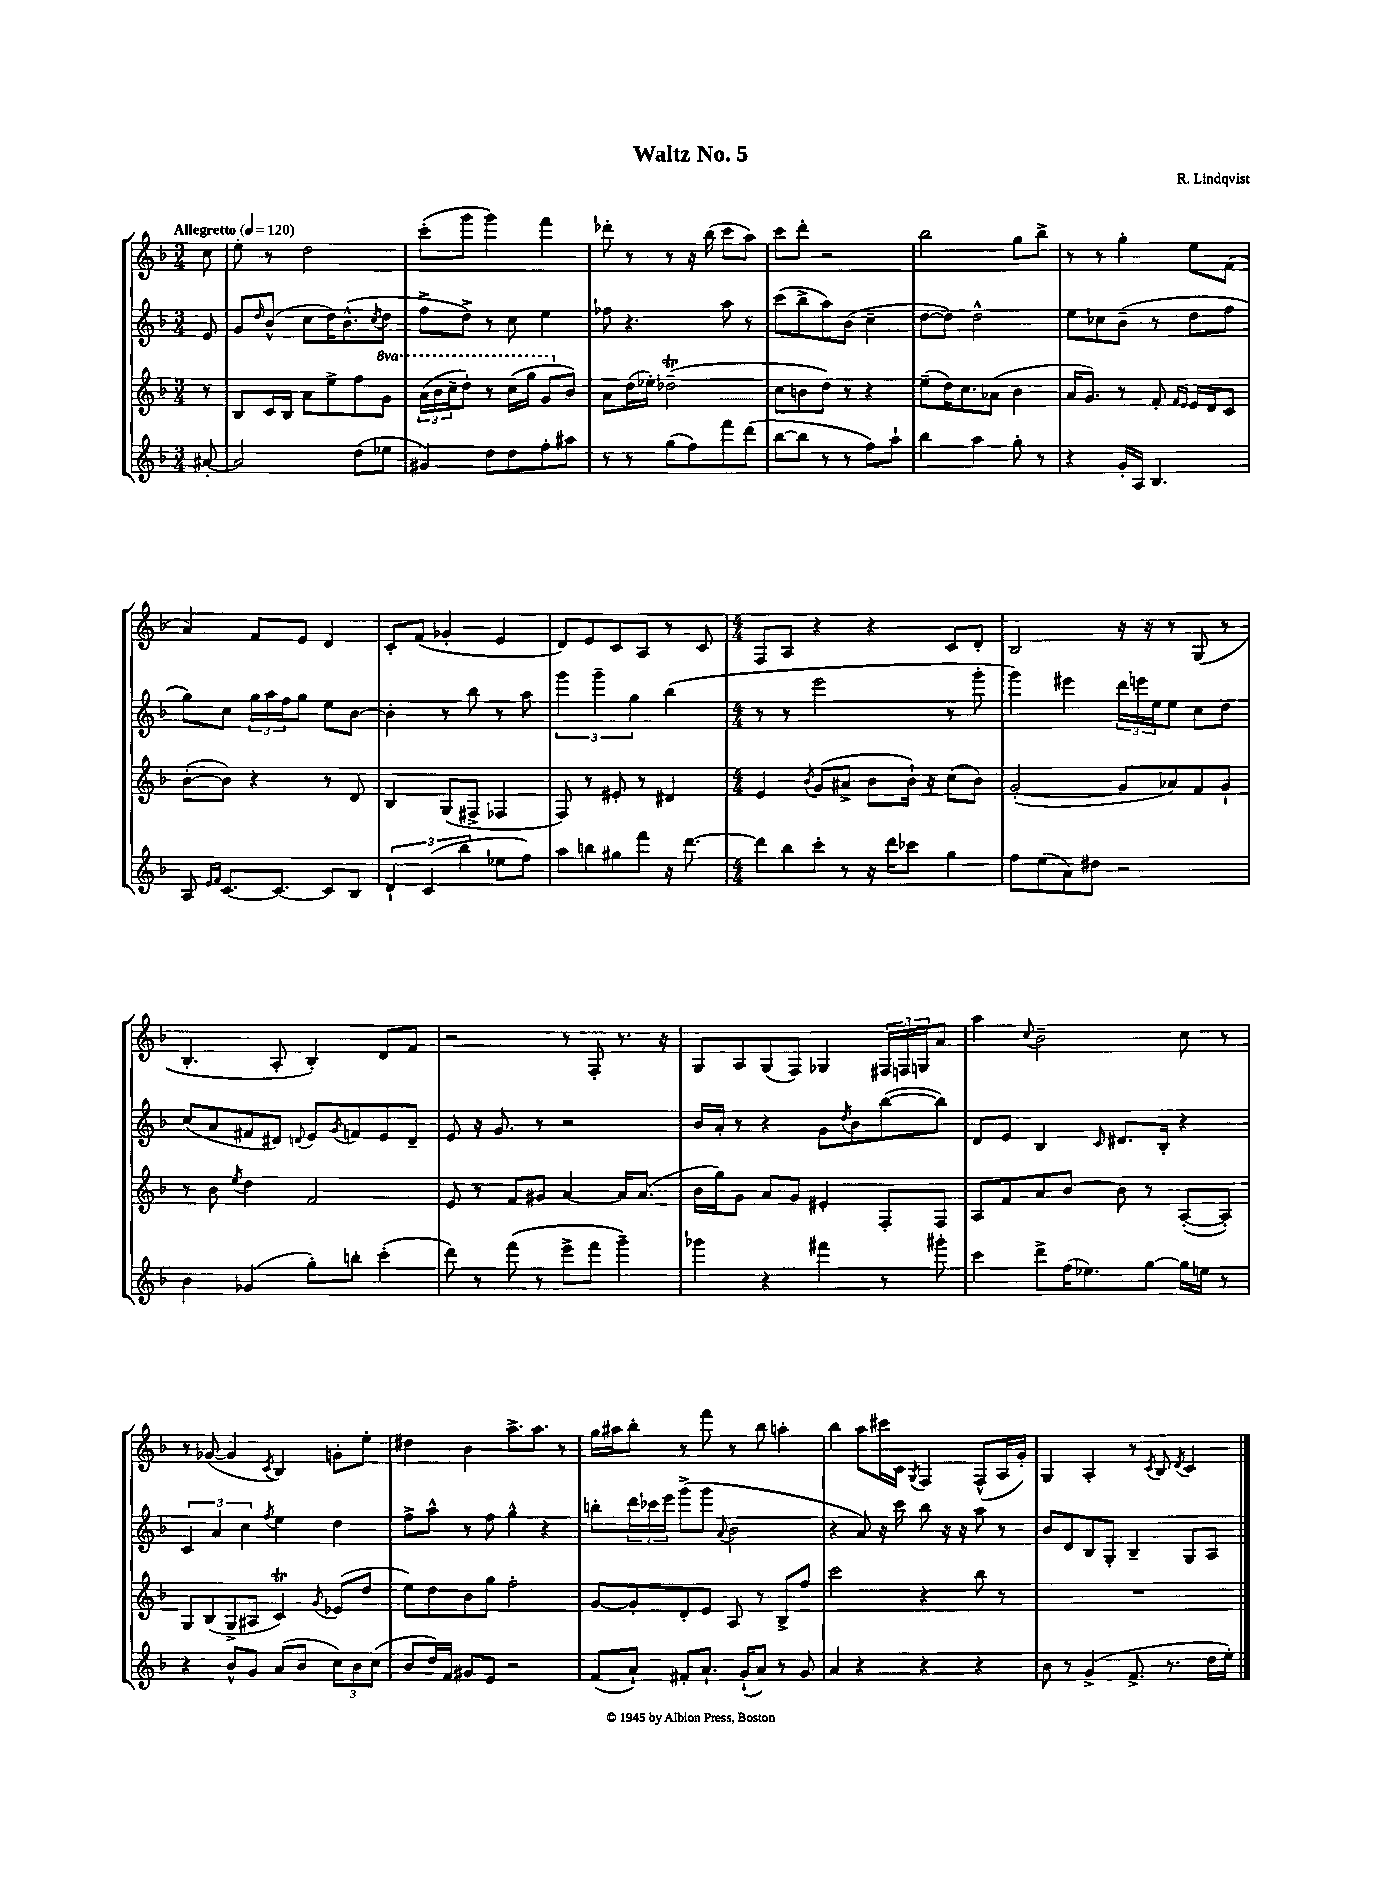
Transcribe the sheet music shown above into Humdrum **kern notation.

**kern	**kern	**kern	**kern
*part4	*part3	*part2	*part1
*staff4	*staff3	*staff2	*staff1
*clefG2	*clefG2	*clefG2	*clefG2
*k[b-]	*k[b-]	*k[b-]	*k[b-]
*M3/4	*M3/4	*M3/4	*M3/4
*MM120	*MM120	*MM120	*MM120
=	=	=	=
!	!	!	!LO:TX:a:B:t=Allegretto
[8a#X'/	8r	8e/	8cc\
=1	=1	=1	=1
2a#/]	8B-/L	8g/L	8ee'\
.	.	16qqdd/	.
.	16c/L	(8b-^^/J	8r
.	16B-/JJ	.	.
.	8a\L	8cc\L	2dd\
.	8ee^\	16dd\K)	.
.	.	(8.b-^^\	.
(8dd\L	8ff\	.	.
.	.	8qcc/	.
*	*8va	*	*
8ee-X\J	8gg\J	8dd\J	.
=2	=2	=2	=2
4g#X/)	(24aa\LL	8ff^\L	(8ccc'\L
.	24bb-\	.	.
.	24ccc~\J	.	.
.	8ddd'\J)	8dd^\J)	8ggg\J
8dd\L	8r	8r	4ggg\)
8dd\	(16ccc\LL	8cc\	.
.	16ggg\JJ	.	.
8ff'\	8gg/L	4ee\	4fff\
*	*X8va	*	*
8aa#X\J	8b-/J)	.	.
=3	=3	=3	=3
8r	8a\L	8ff-X\	8ddd-X'\
8r	(16dd\L	4.r	8r
.	16ee-X'\JJ)	.	.
(8gg\L	(2dd-XT~\	.	8r
8ff\)	.	.	16r
.	.	.	(16bb-\
8fff\	.	8aa\	8ccc\L
(8ddd\J	.	8r	8aa\J)
=4	=4	=4	=4
[8bb-\L	8cc\L	(8ccc\L	8ccc\L
8bb-\J]	8bn\	8bb-^\	8ddd'\J
8r	8dd\J)	8aa\)	2r
8r	8r	(8b-\J	.
8ff\L)	4r	4cc~\	.
8aa`\J	.	.	.
=5	=5	=5	=5
4bb-\	(8ee~\L	[8dd\L	2bb-\
.	16dd\K)	8dd\J])	.
.	8.cc\	.	.
4aa\	.	2dd^^\	.
.	(8a-X\J	.	.
8gg'\	4b-\	.	8gg\L
8r	.	.	8bb-^\J
=6	=6	=6	=6
4r	16a/KL	8ee\L	8r
.	8.g/J)	.	.
.	.	8cc-X\	8r
16g'/LL	8r	(8b-~\J	4gg'\
16A/JJ	.	.	.
4.B-/	8f'/	8r	.
.	16qqf/LL	.	.
.	16qqe/JJ	.	.
.	16e/LL	8dd\L	8ee\L
.	16d/J	.	.
.	8c/J	8ff\J	(8f\J
!!LO:LB:g=z
=7	=7	=7	=7
8A/	([8b-'\L	8gg\L)	4a/)
16qqe/LL	.	.	.
16qqf/JJ	.	.	.
[8.c/L	8b-\J])	8cc\J	.
.	4r	24gg\LL	8f/L
.	.	24aa\	.
8.c/J_	.	.	.
.	.	24ff\J	.
.	.	8gg\J	8e/J
8c/L]	8r	8ee\L	4d/
8B-/J	8d/	[8b-\J	.
=8	=8	=8	=8
6d`/	4B-/	4b-'\]	8c'/L
.	.	.	(8f/J
(6c/	.	.	.
.	(8G/L	8r	4g-X'/
6bb-\	.	.	.
.	8F#X^/J	8bb-\	.
8ee-X\L	4F-X/	8r	4e/
8ff\J)	.	8aa\	.
=9	=9	=9	=9
8aa\L	8F/)	6ggg\	8d/L)
8bbn\	8r	.	8e/
.	.	6ggg~\	.
8gg#X\	8e#X'/	.	8c/
.	.	6gg\	.
8fff\J	8r	.	8A/J
16r	4d#X/	(4bb-\	8r
[8.ddd\	.	.	.
.	.	.	8c/
=10	=10	=10	=10
*M4/4	*M4/4	*M4/4	*M4/4
8ddd\L]	4e/	8r	8F/L
8bb-\	.	8r	8A/J
.	8qb-/	.	.
8ccc'\J	(8g/L	2eee\	4r
8r	8a#X^/J	.	.
16r	8b-\L	.	4r
16ddd\KL	.	.	.
8ccc-X\J	16b-`\Jk)	.	.
.	16r	.	.
4gg\	(8cc\L	8r	8c/L
.	8b-\J)	8ggg'\	8d'/J
=11	=11	=11	=11
8ff\L	([2g'/	4ggg\)	2B-/
(8ee\	.	.	.
8a\)	.	4eee#X\	.
8dd#X\J	.	.	.
2r	8g/L]	24ddd\LL	16r
.	.	24eeen\	.
.	.	.	16r
.	.	24ee\J	.
.	8a-X/)	8ee\J	8r
.	8f/	8cc\L	(8G/
.	8g`/J	8dd\J	8r
!!LO:LB:g=z
=12	=12	=12	=12
4b-\	8r	(8cc/L	4.B-'/
.	8b-\	8a/	.
.	8qee/	.	.
(4g-X/	4dd\	8f#X/	.
.	.	8d#X/J)	8A'/
.	.	8qqdn/	.
8gg'\L)	2f/	8e/L	4B-'/)
.	.	8qg/	.
8bbn'\J	.	8fn/	.
(4ccc'\	.	8e/	8d/L
.	.	8d~/J	8f/J
=13	=13	=13	=13
8ddd\)	8e/	8e/	2r
8r	8r	16r	.
.	.	8.g/	.
(8fff\	8f/L	.	.
8r	8g#X/J	8r	.
8eee^\L	[4a/	2r	8r
8fff\J	.	.	8F'/
4ggg~\)	16a/KL]	.	8.r
.	(8.a/J	.	.
.	.	.	16r
=14	=14	=14	=14
4ggg-X\	16b-\LL	16b-/LL	8G/L
.	16gg\J)	16a'/JJ	.
.	8g\J	8r	8A/
4r	8a/L	4r	(8G/
.	8g/J	.	8F/J)
4fff#X\	4e#X'/	8g\L	4G-X/
.	.	8qdd/	.
.	.	8b-\	.
8r	8F'/L	([8bb-\	24F#X/LL
.	.	.	24Fn/
.	.	.	24Gn/J
8ggg#X'\	8F/J	8bb-\J])	8a/J
=15	=15	=15	=15
4ccc\	8A/L	8d/L	4aa\
.	8f/	8e/J	.
.	.	.	8qqcc/
8ddd^\L	8a/	4B-/	2b-~\
(16ff\K	[8b-/J	.	.
8.ee-X\)	.	.	.
.	.	16qqc/	.
.	8b-\]	8.d#X/L	.
[8gg\J	8r	.	.
.	.	16B-'/Jk	.
16gg\LL]	([8A'/L	4r	8cc\
16een\JJ	.	.	.
8r	8A'/J])	.	8r
!!LO:LB:g=z
=16	=16	=16	=16
4r	8G/L	6c/	8r
.	(8B-/	.	([8g-X/
.	.	6a/	.
8b-^^/L	8G^/	.	4g-/]
.	.	6cc\	.
8g/J	8A#X/J	.	.
.	.	8qff/	8qc/
(8a/L	4cT/)	4ee\	4B-/)
8b-/J	.	.	.
.	8qg/	.	.
12cc\L)	(8e-X/L	4dd\	8gn'\L
12b-\	.	.	.
.	8dd/J	.	8ee'\J
(12cc\J	.	.	.
=17	=17	=17	=17
8b-/L	8ee\L)	8ff^\L	4dd#X\
16dd/L)	8dd\	8aa^^\J	.
16f/JJ	.	.	.
8g#X/L	8b-\	8r	4b-\
8e/J	8gg\J	8ff\	.
2r	2ff'\	4gg^^\	8.aa^\L
.	.	.	8.aa\J
.	.	4r	.
.	.	.	8r
=18	=18	=18	=18
(8f/L	[8g/L	8bbn'\L	16gg\LL
.	.	.	16aa#X\J
8a`/J)	8g'/]	24ddd\L	8bb-'\J
.	.	24ccc-X\	.
.	.	24eee\JJ	.
8f#X'/L	8d'/	(8ggg^\L	8r
8.a`/J	8e/J	8ggg\J	8fff\
.	.	8qqa/	.
.	8A/	2b-\	8r
(16g`/KL	.	.	.
8a/J)	8r	.	8bb-\
8r	8B-^/L	.	4aan'\
8g/	8ff/J	.	.
=19	=19	=19	=19
4a/	2ccc\	4r	4bb-\
4r	.	8a/)	8aa\L
.	.	16r	16ccc#X\L
.	.	16ccc\	16c\JJ
.	.	.	8qG/
4r	4r	8bb-\	4F/
.	.	16r	.
.	.	16r	.
4r	8bb-\	8aa\	(8F^^/L
.	8r	8r	16A/L
.	.	.	16g'/JJ)
=20	=20	=20	=20
8b-\	1r	8b-/L	4G/
8r	.	8d/	.
(4g^/	.	8B-/	4A'/
.	.	8G'/J	.
8.f^/	.	4B-~/	8r
.	.	.	8qc/
.	.	.	8B-/
8.r	.	.	.
.	.	.	8qd/
.	.	8G/L	4c/
16dd\LL	.	8A/J	.
16ee'\JJ)	.	.	.
==	==	==	==
*-	*-	*-	*-
